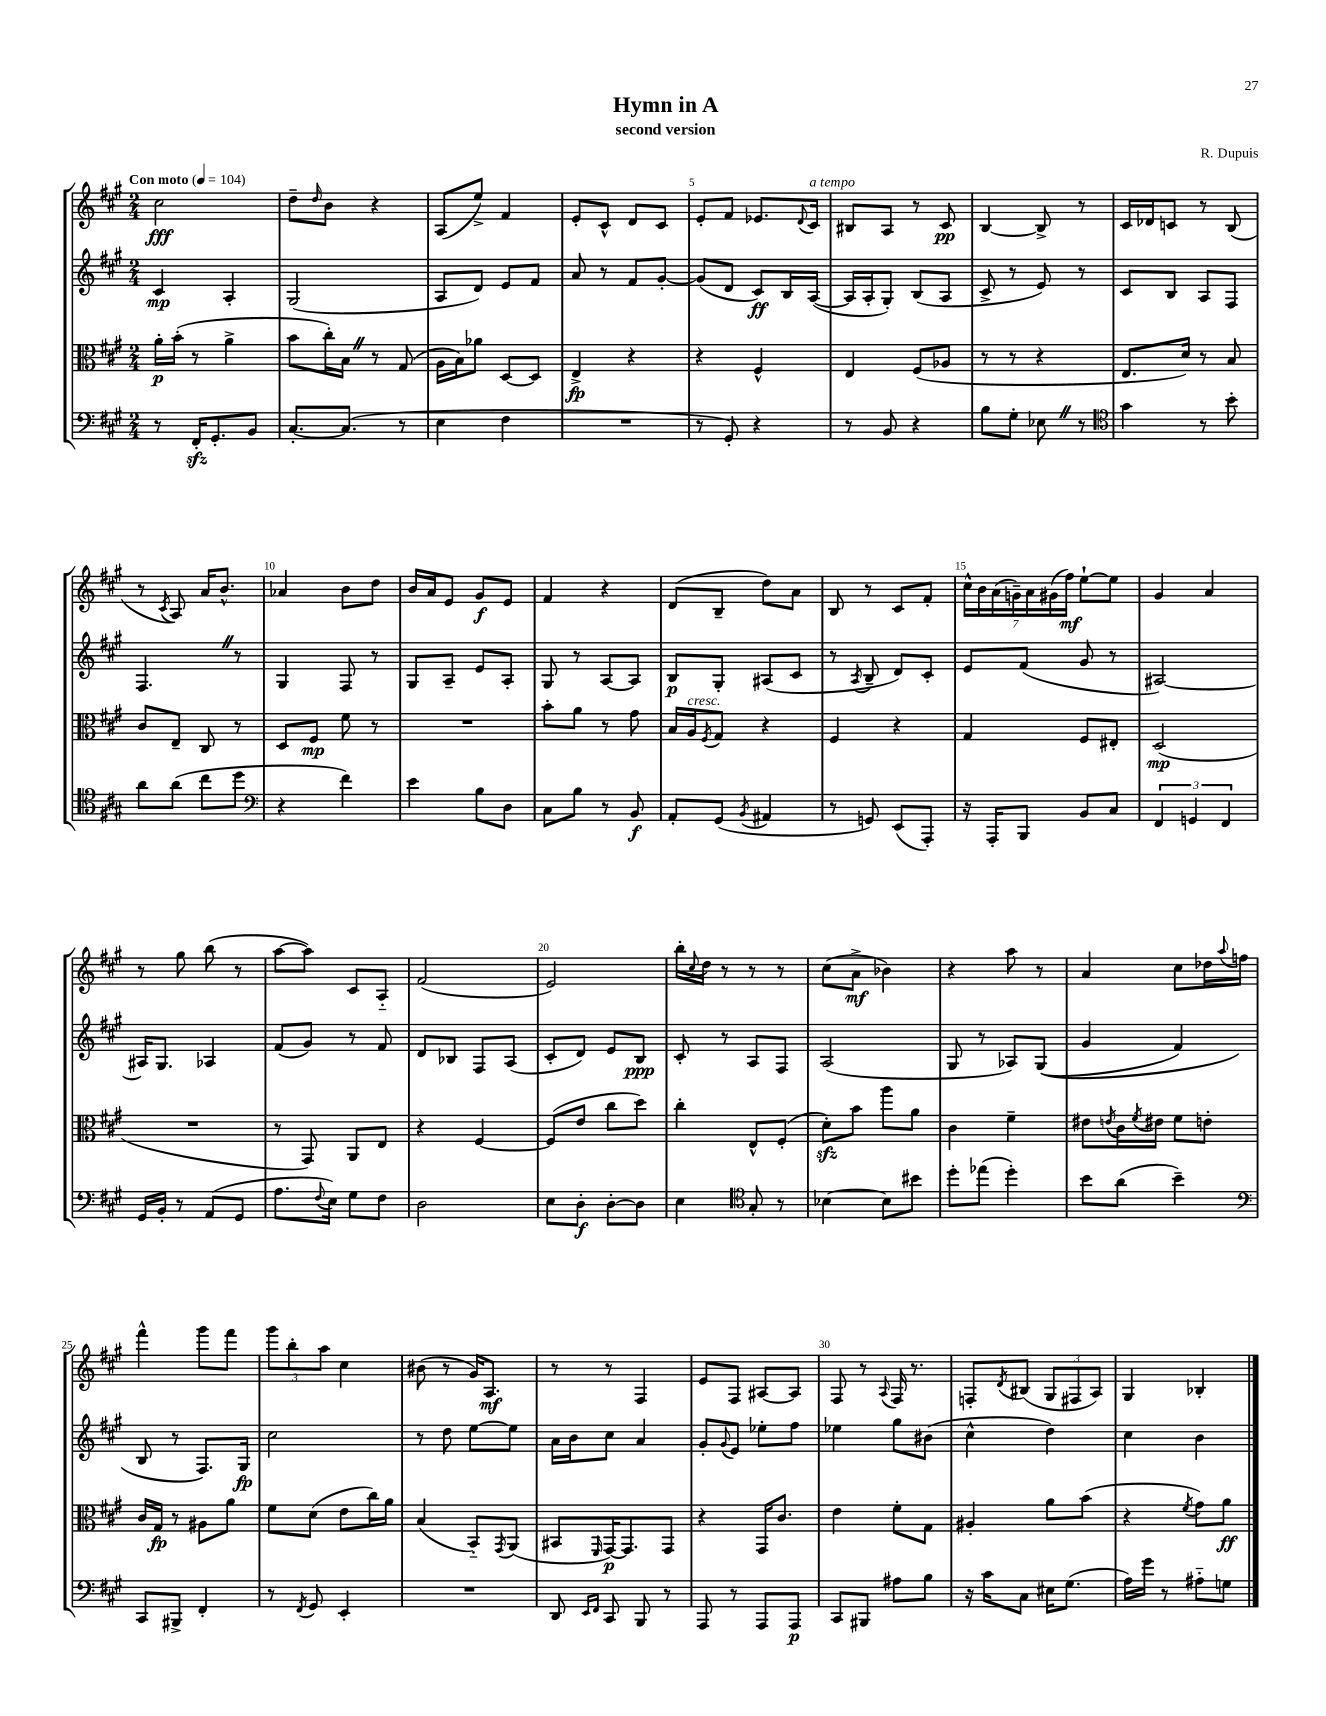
\header { title = "Hymn in A" composer = "R. Dupuis" subtitle = "second version" }
<<
\new StaffGroup <<
\new Staff = "s0" {
    \clef treble \key a \major \numericTimeSignature \time 2/4 \tempo "Con moto" 4 = 104
    cis''2\fff |
    d''8-- \grace { d''16 } b'8 r4 |
    a8( e''8->) fis'4 |
    e'8-. cis'8-^ d'8 cis'8 |
    e'8-. fis'8 ees'8. \appoggiatura { d'8 } cis'16^\markup { \italic "a tempo" } |
    bis8 a8 r8 cis'8\pp |
    b4~ b8-> r8 |
    cis'16 des'16 c'8 r8 b8( |
    r8 \acciaccatura { cis'8 } a8) a'16 b'8.-^ |
    aes'4 b'8 d''8 |
    b'16 a'16 e'8 gis'8\f e'8 |
    fis'4 r4 |
    d'8( b8-- d''8) a'8 |
    b8 r8 cis'8 fis'8-. |
    \tuplet 7/4 { cis''16-^ b'16 a'16( g'16--) a'16 gis'16( fis''16\mf) } e''8~-! e''8 |
    gis'4 a'4 |
    r8 gis''8 b''8( r8 |
    a''8~ a''8) cis'8 a8-_ |
    fis'2( |
    e'2) |
    b''16-. \appoggiatura { cis''8 } d''16 r8 r8 r8 |
    cis''8( a'8->\mf bes'4) |
    r4 a''8 r8 |
    a'4 cis''8 des''16 \appoggiatura { a''8 } f''16 |
    fis'''4-^ gis'''8 fis'''8 |
    \tuplet 3/2 { gis'''8 b''8-. a''8 } cis''4 |
    bis'8( r8 gis'16) a8.\mf |
    r8 r8 fis4 |
    e'8 fis8 ais8~ ais8 |
    fis8 r8 \appoggiatura { a8 } fis16 r8. |
    f8-. \acciaccatura { d'8 } bis8( \tuplet 3/2 { gis8 fis8 a8) } |
    gis4 bes4-. \bar "|." |
}
\new Staff = "s1" {
    \clef treble \key a \major \numericTimeSignature \time 2/4
    cis'4\mp a4-. |
    gis2( |
    a8 d'8) e'8 fis'8 |
    a'8 r8 fis'8 gis'8~-. |
    gis'8( d'8 cis'8\ff) b16 a16~( |
    a16 a16-. gis8-.) b8( a8 |
    cis'8-> r8 e'8) r8 |
    cis'8 b8 a8 fis8 |
    fis4. \once \override BreathingSign.text = \markup { \musicglyph "scripts.caesura.straight" } \breathe r8 |
    gis4 fis8 r8 |
    gis8 a8-- e'8 a8-. |
    gis8 r8 a8~ a8 |
    b8\p gis8-. ais8( cis'8 |
    r8 \acciaccatura { a8 } b8-- d'8) cis'8-. |
    e'8 fis'8( gis'8 r8 |
    ais2~) |
    ais16 gis8. aes4 |
    fis'8( gis'8) r8 fis'8 |
    d'8 bes8 fis8 a8( |
    cis'8-. d'8) e'8 b8\ppp |
    cis'8-. r8 a8 fis8 |
    a2( |
    gis8 r8 aes8) gis8(\( |
    gis'4 fis'4) |
    b8 r8 fis8.\) gis16\fp |
    cis''2 |
    r8 d''8 e''8~ e''8 |
    a'16 b'16 cis''8 a'4 |
    gis'8-. \appoggiatura { gis'8 } e'8 ees''8-. fis''8 |
    ees''4 gis''8 bis'8( |
    cis''4-^ d''4) |
    cis''4 b'4 \bar "|." |
}
\new Staff = "s2" {
    \clef alto \key a \major \numericTimeSignature \time 2/4
    a'16-.\p b'16-.( r8 a'4-> |
    b'8 cis''16-.) b16 \once \override BreathingSign.text = \markup { \musicglyph "scripts.caesura.straight" } \breathe r8 gis8( |
    a16 b16) aes'8 d8~ d8 |
    e4->\fp r4 |
    r4 fis4-^ |
    e4 fis8( aes8 |
    r8 r8 r4 |
    e8. d'16) r8 b8 |
    cis'8 e8-- cis8 r8 |
    d8 fis8\mp fis'8 r8 |
    R2 |
    b'8-. a'8 r8 gis'8 |
    b16 a16^\markup { \italic "cresc." } \acciaccatura { fis8 } gis8 r4 |
    fis4 r4 |
    gis4 fis8 eis8-. |
    d2\mp( |
    R2 |
    r8 gis,8) a,8 e8 |
    r4 fis4~ |
    fis8( e'8 cis''8 d''8) |
    cis''4-. e8-^ fis8-.( |
    d'8-.\sfz) b'8 a''8 a'8 |
    cis'4 fis'4-- |
    eis'8 \acciaccatura { e'8 } cis'16 \acciaccatura { fis'8 } eis'16 fis'8 e'8-. |
    cis'16 gis16\fp r8 ais8 a'8 |
    fis'8 d'8( e'8 cis''16) a'16 |
    b4( b,8-_) \acciaccatura { gis,8 } a,8( |
    bis,8 \grace { fis,16 } gis,16~\p) gis,8. gis,8 |
    r4 gis,16 cis'8. |
    e'4 fis'8-. gis8 |
    ais4-. a'8 b'8( |
    r4 \acciaccatura { fis'8 } gis'8) a'8\ff \bar "|." |
}
\new Staff = "s3" {
    \clef bass \key a \major \numericTimeSignature \time 2/4
    r8 fis,16-.\sfz gis,8.-. b,8 |
    cis8.~-. cis8.( r8 |
    e4 fis4 |
    R2 |
    r8 gis,8-.) r4 |
    r8 b,8 r4 |
    b8 gis8-. ees8 \once \override BreathingSign.text = \markup { \musicglyph "scripts.caesura.straight" } \breathe r8 |
    \clef tenor gis'4 r8 b'8-. |
    a'8 a'8( cis''8 d''8 |
    \clef bass r4 fis'4) |
    e'4 b8 d8 |
    cis8 b8 r8 b,8\f |
    a,8-. gis,8( \acciaccatura { b,8 } ais,4 |
    r8 g,8) e,8( a,,8-.) |
    r16 a,,16-. b,,8 b,8 cis8 |
    \tuplet 3/2 { fis,4 g,4 fis,4 } |
    gis,16 b,16-. r8 a,8( gis,8 |
    a8. \appoggiatura { fis8 } e16) gis8 fis8 |
    d2 |
    e8 d8-.\f d8~-. d8 |
    e4 \clef tenor gis8-. r8 |
    bes4~ bes8 bis'8 |
    d''8-. ees''8( d''4-.) |
    b'8 a'8( b'4--) |
    \clef bass cis,8 bis,,8-> fis,4-. |
    r8 \acciaccatura { fis,8 } gis,8 e,4-. |
    R2 |
    d,8 \grace { e,16 fis,16 } cis,8 b,,8 r8 |
    a,,8 r8 a,,8 a,,8\p |
    cis,8 bis,,8 ais8 b8 |
    r16 cis'16 cis8 eis16 gis8.( |
    a16) gis'16 r8 ais8-_ g8 \bar "|." |
}
>>
>>
\layout { \context { \Score \override BarNumber.break-visibility = ##(#f #t #t) barNumberVisibility = #(every-nth-bar-number-visible 5) } }
